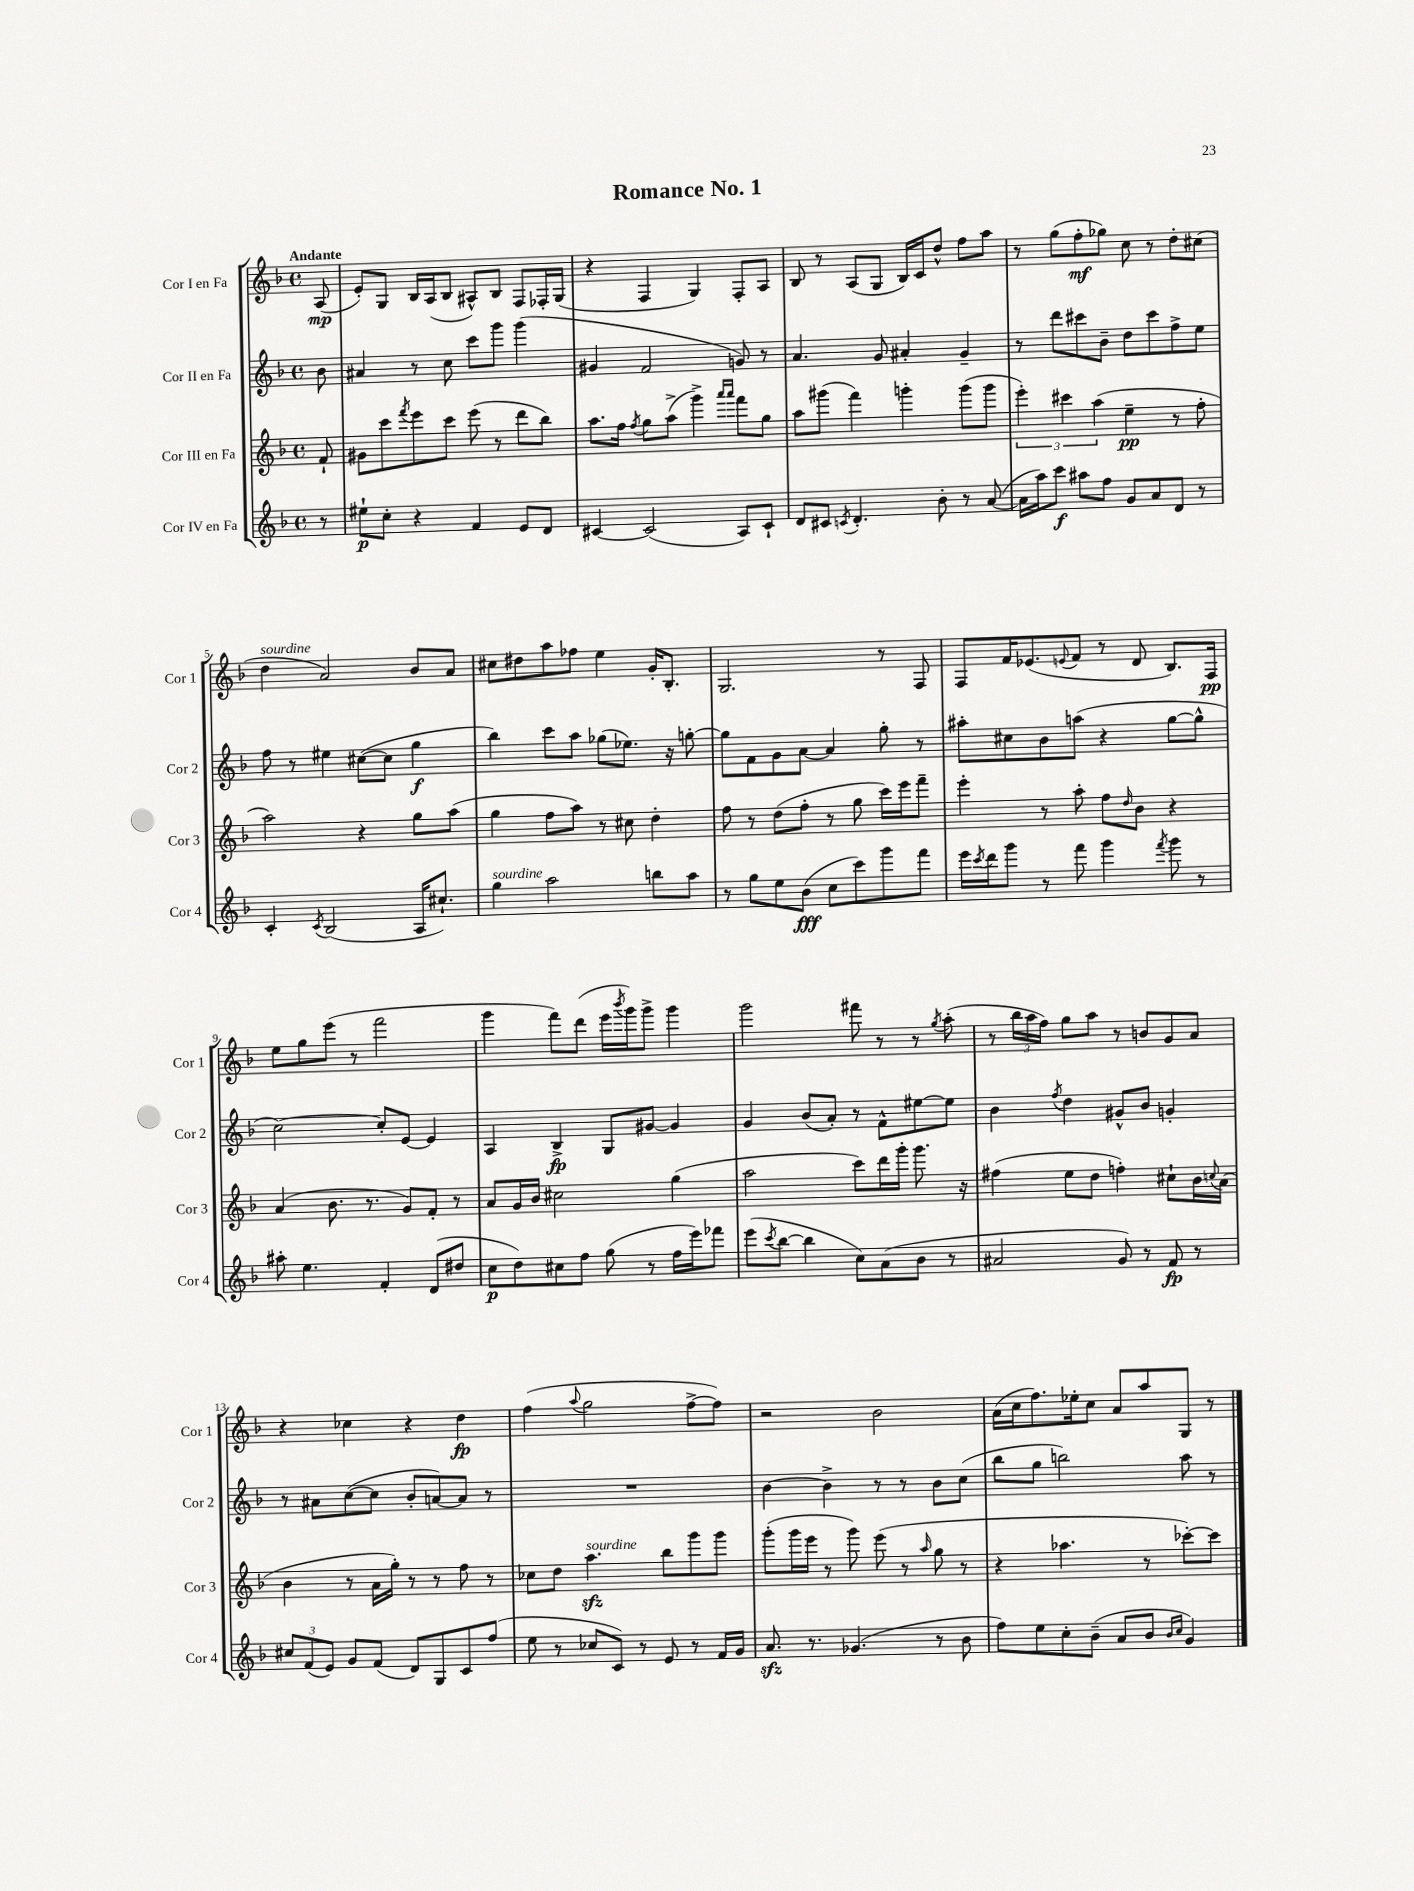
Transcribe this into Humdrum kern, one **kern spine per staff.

**kern	**dynam	**kern	**dynam	**kern	**dynam	**kern	**dynam
*part4	*part4	*part3	*part3	*part2	*part2	*part1	*part1
*staff4	*staff4	*staff3	*staff3	*staff2	*staff2	*staff1	*staff1
*I"Cor IV en Fa	*	*I"Cor III en Fa	*	*I"Cor II en Fa	*	*I"Cor I en Fa	*
*I'Cor 4	*	*I'Cor 3	*	*I'Cor 2	*	*I'Cor 1	*
*clefG2	*	*clefG2	*	*clefG2	*	*clefG2	*
*k[b-]	*	*k[b-]	*	*k[b-]	*	*k[b-]	*
*M4/4	*	*M4/4	*	*M4/4	*	*M4/4	*
*met(c)	*	*met(c)	*	*met(c)	*	*met(c)	*
=	=	=	=	=	=	=	=
!	!	!	!	!	!	!LO:TX:a:B:t=Andante	!
8r	.	8f`/	.	8b-\	.	(8A/	mp
=1	=1	=1	=1	=1	=1	=1	=1
8ee#X`\L	p	8g#X\L	.	4a#X/	.	8e'/L)	.
8cc'\J	.	8ccc\	.	.	.	8G/J	.
.	.	8qfff/	.	.	.	.	.
4r	.	8eee\	.	8r	.	16B-/LL	.
.	.	.	.	.	.	(16A/J	.
.	.	8ccc\J	.	8cc\	.	8B-/J	.
4f/	.	(8eee\	.	8ccc\L	.	8A#X^^/L)	.
.	.	8r	.	8ggg\J	.	8B-/J	.
8e/L	.	8ddd\L	.	(4ggg\	.	8F/L	.
8d/J	.	8bb-\J)	.	.	.	16F-X'/L	.
.	.	.	.	.	.	(16G/JJ	.
=2	=2	=2	=2	=2	=2	=2	=2
[4c#X/	.	8.aa\L	.	4g#X/	.	4r	.
.	.	16ff\Jk	.	.	.	.	.
.	.	8qff/	.	.	.	.	.
(2c#/]	.	8gg\L	.	2f/	.	4F/	.
.	.	(8aa^\J	.	.	.	.	.
.	.	4ggg^\)	.	.	.	4G/)	.
.	.	16qqaaa/LL	.	.	.	.	.
.	.	16qqaaa/JJ	.	.	.	.	.
8A/L)	.	8fff\L	.	8gn/)	.	8F'/L	.
8c#`/J	.	8gg\J	.	8r	.	8A/J	.
=3	=3	=3	=3	=3	=3	=3	=3
8d/L	.	8aa\L	.	4.a/	.	8B-/	.
8c#X/J	.	(8ggg#X\J	.	.	.	8r	.
8qcn/	.	.	.	.	.	.	.
4.d'/	.	4fff\)	.	.	.	(8A/L	.
.	.	.	.	8g/	.	8G/J	.
.	.	4gggn'\	.	4a#X'/	.	16B-/LL)	.
.	.	.	.	.	.	16c/J	.
8b-'\	.	.	.	.	.	8dd^^/J	.
8r	.	(8ggg\L	.	4g~/	.	8ff\L	.
([8a/	.	8ggg\J	.	.	.	8aa\J	.
=4	=4	=4	=4	=4	=4	=4	=4
16a\LL]	.	6eee'\)	.	8r	.	8r	.
16aa\J)	.	.	.	.	.	.	.
8ccc\J	f	.	.	8ddd\L	.	(8gg\L	.
.	.	6ccc#X\	.	.	.	.	.
8aa#X\L	.	.	.	8ccc#X\	.	8ff'\	mf
.	.	(6aa\	.	.	.	.	.
8ff\J	.	.	.	8b-~\J	.	8gg-X\J)	.
8g/L	.	4ee~\	pp	8dd\L	.	8cc\	.
8a/	.	.	.	8ccc#\	.	8r	.
8d/J	.	8r	.	8ff^\	.	8dd'\L	.
8r	.	8ff'\	.	8ee\J	.	(8cc#X\J	.
!!LO:LB:g=z
=5	=5	=5	=5	=5	=5	=5	=5
!	!	!	!	!	!	!LO:TX:a:i:t=sourdine	!
4c'/	.	2aa\)	.	8ff\	.	4dd\	.
.	.	.	.	8r	.	.	.
8qc/	.	.	.	.	.	.	.
(2B-/	.	.	.	4ee#X\	.	2a/)	.
.	.	4r	.	([8cc#X\L	.	.	.
.	.	.	.	8cc#\J]	.	.	.
16A/KL	.	8gg\L	.	4gg\	f	8b-/L	.
8.cc#X`/J)	.	.	.	.	.	.	.
.	.	(8aa\J	.	.	.	8a/J	.
=6	=6	=6	=6	=6	=6	=6	=6
!LO:TX:a:i:t=sourdine	!	!	!	!	!	!	!
4gg\	.	4gg\	.	4bb-\)	.	8cc#X\L	.
.	.	.	.	.	.	8dd#X\	.
2aa\	.	8ff\L	.	8ccc\L	.	8aa\	.
.	.	8aa\J)	.	8aa\J	.	8ff-X\J	.
.	.	8r	.	(8gg-X\L	.	4ee\	.
.	.	8cc#X\	.	8.ee-X\J)	.	.	.
8bbn\L	.	4dd'\	.	.	.	16g'/KL	.
.	.	.	.	16r	.	8.B-'/J	.
8aa\J	.	.	.	[8ggn'\	.	.	.
=7	=7	=7	=7	=7	=7	=7	=7
8r	.	8ff\	.	8gg\L]	.	2.G/	.
8gg\L	.	8r	.	8f\	.	.	.
8ee\	.	(8dd\L	.	8g\	.	.	.
(8b-\J	fff	8ff'\J	.	[8a\J	.	.	.
8cc\L	.	8r	.	4a/]	.	.	.
8ccc\)	.	8gg\	.	.	.	.	.
8ggg\	.	16ccc\LL)	.	8gg'\	.	8r	.
.	.	16eee\J	.	.	.	.	.
8fff\J	.	8fff~\J	.	8r	.	8F/	.
=8	=8	=8	=8	=8	=8	=8	=8
16eee\LL	.	4eee'\	.	8aa#X'\L	.	8F/L	.
8qccc/	.	.	.	.	.	.	.
16ddd\J	.	.	.	.	.	.	.
8ggg\J	.	.	.	8cc#X\	.	16f/K	.
.	.	.	.	.	.	(8.e-X/	.
8r	.	8r	.	8b-\	.	.	.
.	.	.	.	.	.	8qqen/	.
8fff\	.	8aa'\	.	(8aan\J	.	8f/J	.
4ggg\	.	8ff\L	.	4r	.	8r	.
.	.	16qqdd/	.	.	.	.	.
.	.	8b-\J	.	.	.	8d/	.
8qfff/	.	.	.	.	.	.	.
8ggg\	.	4r	.	[8gg\L	.	8.B-/L)	.
8r	.	.	.	8gg^^\J]	.	.	.
.	.	.	.	.	.	16F/Jk	pp
!!LO:LB:g=z
=9	=9	=9	=9	=9	=9	=9	=9
8aa#X'\	.	(4a/	.	[2cc\)	.	8ee\L	.
4.ee\	.	.	.	.	.	8gg\	.
.	.	8.b-\	.	.	.	(8eee\J	.
.	.	.	.	.	.	8r	.
.	.	8.r	.	.	.	.	.
4f'/	.	.	.	8cc'/L]	.	2fff\	.
.	.	8g/L)	.	[8e/J	.	.	.
(8d/L	.	8f'/J	.	4e/]	.	.	.
8dd#X/J	.	8r	.	.	.	.	.
=10	=10	=10	=10	=10	=10	=10	=10
8cc\L	p	8a/L	.	4A/	.	4ggg\	.
8dd\)	.	16g/L	.	.	.	.	.
.	.	16b-/JJ	.	.	.	.	.
8cc#X\	.	2cc#X\	.	4B-^/	fp	8fff\L)	.
8ff\J	.	.	.	.	.	(8ddd\J	.
(8gg\	.	.	.	8G/L	.	16eee\LL	.
.	.	.	.	.	.	8qbbb-/	.
.	.	.	.	.	.	16ggg\J)	.
8r	.	.	.	[8g#X/J	.	8ggg^\J	.
16ff\LL	.	(4gg\	.	4g#/]	.	4ggg\	.
16eee\J)	.	.	.	.	.	.	.
8fff-X\J	.	.	.	.	.	.	.
=11	=11	=11	=11	=11	=11	=11	=11
(8eee\L	.	2aa\	.	4g/	.	2ggg\	.
8qccc/	.	.	.	.	.	.	.
[8bb-\J	.	.	.	.	.	.	.
4bb-\]	.	.	.	(8b-/L	.	.	.
.	.	.	.	8a'/J)	.	.	.
8cc\L)	.	8ccc\L)	.	8r	.	8fff#X\	.
(8a\	.	16ddd\L	.	8f^^\L	.	8r	.
.	.	16ggg'\JJ	.	.	.	.	.
8b-\J	.	8.ggg\	.	[8ee#X\	.	8r	.
.	.	.	.	.	.	8qgg/	.
8r	.	.	.	8ee#\J]	.	(8aa'\	.
.	.	16r	.	.	.	.	.
=12	=12	=12	=12	=12	=12	=12	=12
2a#X/	.	(4ff#X\	.	4b-\	.	8r	.
.	.	.	.	.	.	24bb-\LL	.
.	.	.	.	.	.	24aa\	.
.	.	.	.	.	.	24ff\JJ)	.
.	.	.	.	8qff/	.	.	.
.	.	8ee\L	.	4dd\	.	8gg\L	.
.	.	8dd\J	.	.	.	8aa\J	.
8g/)	.	4ffn'\)	.	8g#X^^/L	.	8r	.
8r	.	.	.	8b-/J	.	8bn/L	.
8f/	fp	8cc#X`\L	.	4gn'/	.	8g/	.
8r	.	16b-\L	.	.	.	8a/J	.
.	.	8qqccn/	.	.	.	.	.
.	.	(16a\JJ	.	.	.	.	.
!!LO:LB:g=z
=13	=13	=13	=13	=13	=13	=13	=13
12cc#X/L	.	4b-\	.	8r	.	4r	.
(12f/	.	.	.	.	.	.	.
.	.	.	.	8a#X\L	.	.	.
12e/J)	.	.	.	.	.	.	.
8g/L	.	8r	.	([8cc\	.	4cc-X\	.
(8f/J	.	16a\LL	.	8cc\J]	.	.	.
.	.	16gg'\JJ)	.	.	.	.	.
8d/L)	.	8r	.	8b-'/L	.	4r	.
8G/	.	8r	.	[8an/)	.	.	.
8c/	.	8ff\	.	8a/J]	.	4dd\	fp
(8ff/J	.	8r	.	8r	.	.	.
=14	=14	=14	=14	=14	=14	=14	=14
8ee\	.	8cc-X\L	.	1r	.	(4ff\	.
8r	.	8dd\J	.	.	.	.	.
.	.	.	.	.	.	8qqaa/	.
!	!	!LO:TX:a:i:t=sourdine	!	!	!	!	!
8cc-X/L	.	4.aazz\	.	.	.	2gg\	.
8c/J)	.	.	.	.	.	.	.
8r	.	.	.	.	.	.	.
8e/	.	8bb-\L	.	.	.	.	.
8r	.	8ggg\	.	.	.	[8ff^\L	.
16f/LL	.	8ggg\J	.	.	.	8ff\J])	.
16g/JJ	.	.	.	.	.	.	.
=15	=15	=15	=15	=15	=15	=15	=15
8.azz/	.	(8ggg'\L	.	[4b-\	.	2r	.
.	.	16ggg\L	.	.	.	.	.
8.r	.	16eee\JJ	.	.	.	.	.
.	.	8r	.	4b-^\]	.	.	.
(4.g-X/	.	8ggg\)	.	.	.	.	.
.	.	(8eee\	.	8r	.	2b-\	.
.	.	8r	.	8r	.	.	.
.	.	16qqaa/	.	.	.	.	.
8r	.	8gg\	.	8b-\L	.	.	.
8b-\	.	8r	.	(8cc\J	.	.	.
=16	=16	=16	=16	=16	=16	=16	=16
8ff\L)	.	4r	.	8bb-\L	.	(16a\LL	.
.	.	.	.	.	.	16cc\J	.
8ee\	.	.	.	8gg\J	.	8.ff\)	.
8cc'\	.	4.aa-X\	.	2bbn\)	.	.	.
.	.	.	.	.	.	16ee-X'\k	.
(8b-~\J	.	.	.	.	.	8cc\J	.
8a/L	.	.	.	.	.	8a/L	.
8b-/J	.	8r	.	.	.	8aa/	.
16qqb-/LL	.	.	.	.	.	.	.
16qqcc/JJ	.	.	.	.	.	.	.
4g/)	.	[8ccc-X'\L)	.	8aa\	.	8G/J	.
.	.	8ccc-\J]	.	8r	.	8r	.
==	==	==	==	==	==	==	==
*-	*-	*-	*-	*-	*-	*-	*-
